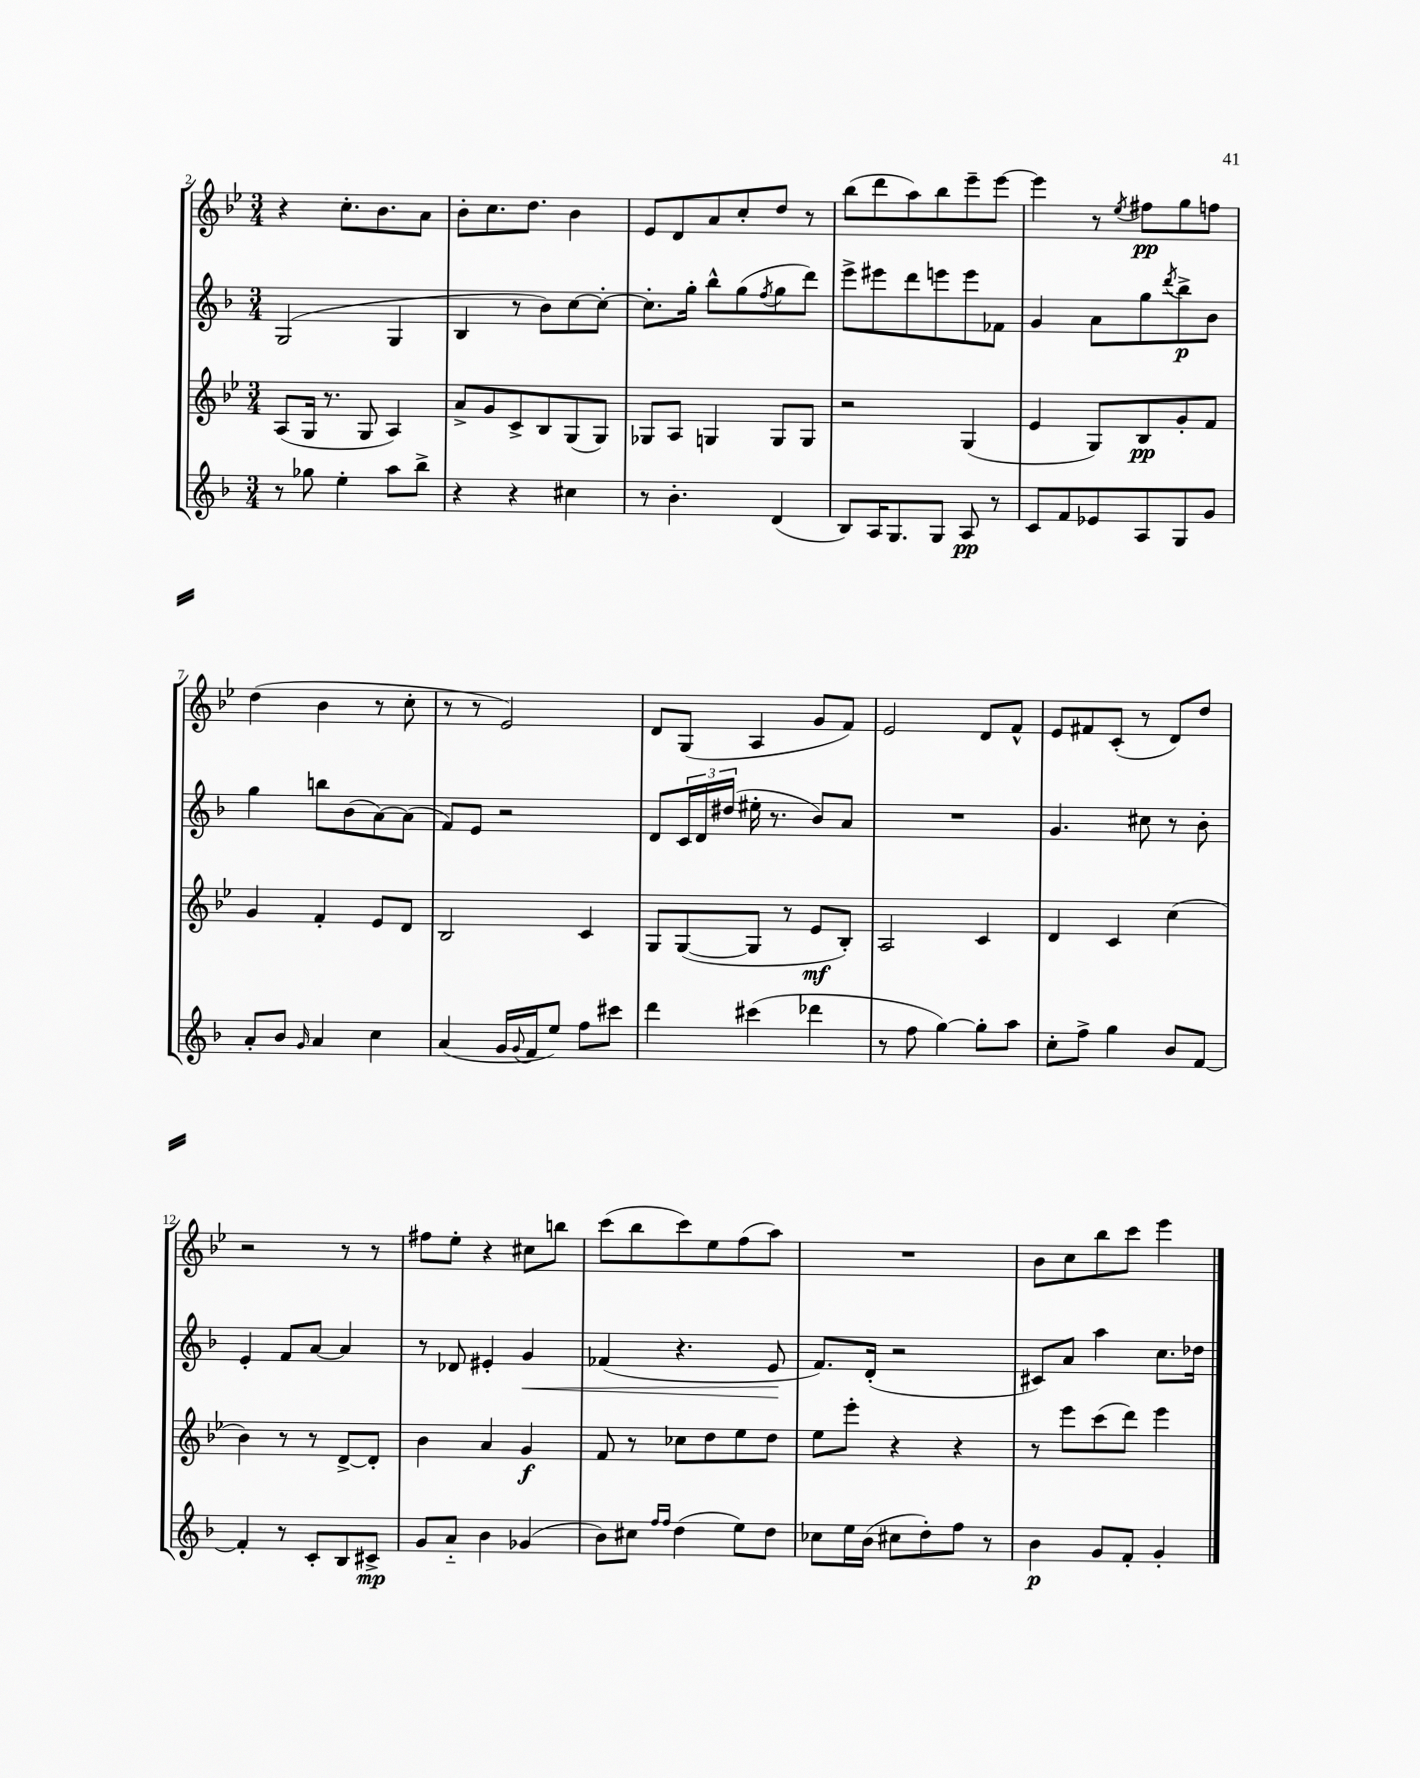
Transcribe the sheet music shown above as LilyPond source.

<<
\new StaffGroup <<
\new Staff = "s0" {
    \clef treble \key bes \major \numericTimeSignature \time 3/4
    r4 c''8.-. bes'8. a'8 |
    bes'8-. c''8. d''8. bes'4 |
    ees'8 d'8 a'8 c''8-. d''8 r8 |
    bes''8( d'''8 a''8) bes''8 ees'''8-- ees'''8~ |
    ees'''4 r8 \acciaccatura { ees''8 } fis''8\pp g''8 f''8 |
    d''4( bes'4 r8 c''8-. |
    r8 r8 ees'2) |
    d'8 g8( a4 g'8 f'8) |
    ees'2 d'8 f'8-^ |
    ees'8 fis'8 c'8-.( r8 d'8) d''8 |
    r2 r8 r8 |
    fis''8 ees''8-. r4 cis''8 b''8 |
    c'''8( bes''8 c'''8) ees''8 f''8( a''8) |
    R2. |
    bes'8 c''8 bes''8 c'''8 ees'''4 \bar "|." |
}
\new Staff = "s1" {
    \clef treble \key f \major \numericTimeSignature \time 3/4
    g2( g4 |
    bes4 r8 bes'8) c''8~ c''8~-. |
    c''8.-. g''16-. bes''8-^ g''8( \acciaccatura { f''8 } g''8 d'''8) |
    e'''8-> eis'''8 d'''8 e'''8 e'''8 fes'8 |
    g'4 a'8 g''8 \acciaccatura { d'''8 } bes''8->\p bes'8 |
    g''4 b''8 bes'8( a'8~) a'8( |
    f'8) e'8 r2 |
    d'8 \tuplet 3/2 { c'16 d'16 dis''16( } eis''16-. r8. bes'8) a'8 |
    R2. |
    g'4. cis''8 r8 bes'8-. |
    e'4-. f'8 a'8~ a'4 |
    r8 des'8 eis'4-. g'4\< |
    fes'4( r4. e'8\! |
    f'8.) d'16-.( r2 |
    cis'8) a'8 a''4 c''8. des''16 \bar "|." |
}
\new Staff = "s2" {
    \clef treble \key bes \major \numericTimeSignature \time 3/4
    a8( g16 r8. g8 a4) |
    a'8-> g'8 c'8-> bes8 g8( g8) |
    ges8 a8 g4 g8 g8 |
    r2 g4( |
    ees'4 g8) bes8\pp g'8-. f'8 |
    g'4 f'4-. ees'8 d'8 |
    bes2 c'4 |
    g8 g8~( g8 r8 ees'8\mf bes8-.) |
    a2 c'4 |
    d'4 c'4 c''4( |
    bes'4) r8 r8 d'8~-> d'8-. |
    bes'4 a'4 g'4\f |
    f'8 r8 ces''8 d''8 ees''8 d''8 |
    ees''8 ees'''8-. r4 r4 |
    r8 ees'''8 c'''8( d'''8) ees'''4 \bar "|." |
}
\new Staff = "s3" {
    \clef treble \key f \major \numericTimeSignature \time 3/4
    r8 ges''8 e''4-. a''8 bes''8-> |
    r4 r4 cis''4 |
    r8 bes'4.-. d'4( |
    bes8) a16 g8. g8 a8\pp r8 |
    c'8 f'8 ees'8 a8 g8 g'8 |
    a'8-. bes'8 \grace { g'16 } a'4 c''4 |
    a'4( g'16 \appoggiatura { g'8 } f'16 e''8) f''8 cis'''8 |
    d'''4 cis'''4( des'''4 |
    r8 f''8 g''4~) g''8-. a''8 |
    c''8-. f''8-> g''4 bes'8 f'8~ |
    f'4-. r8 c'8-. bes8 cis'8->\mp |
    g'8 a'8-_ bes'4 ges'4( |
    bes'8) cis''8 \grace { f''16 f''16 } d''4( e''8) d''8 |
    ces''8 e''16 bes'16( cis''8 d''8-.) f''8 r8 |
    bes'4\p g'8 f'8-. g'4-. \bar "|." |
}
>>
>>
\layout { \context { \Score currentBarNumber = #2 } }
